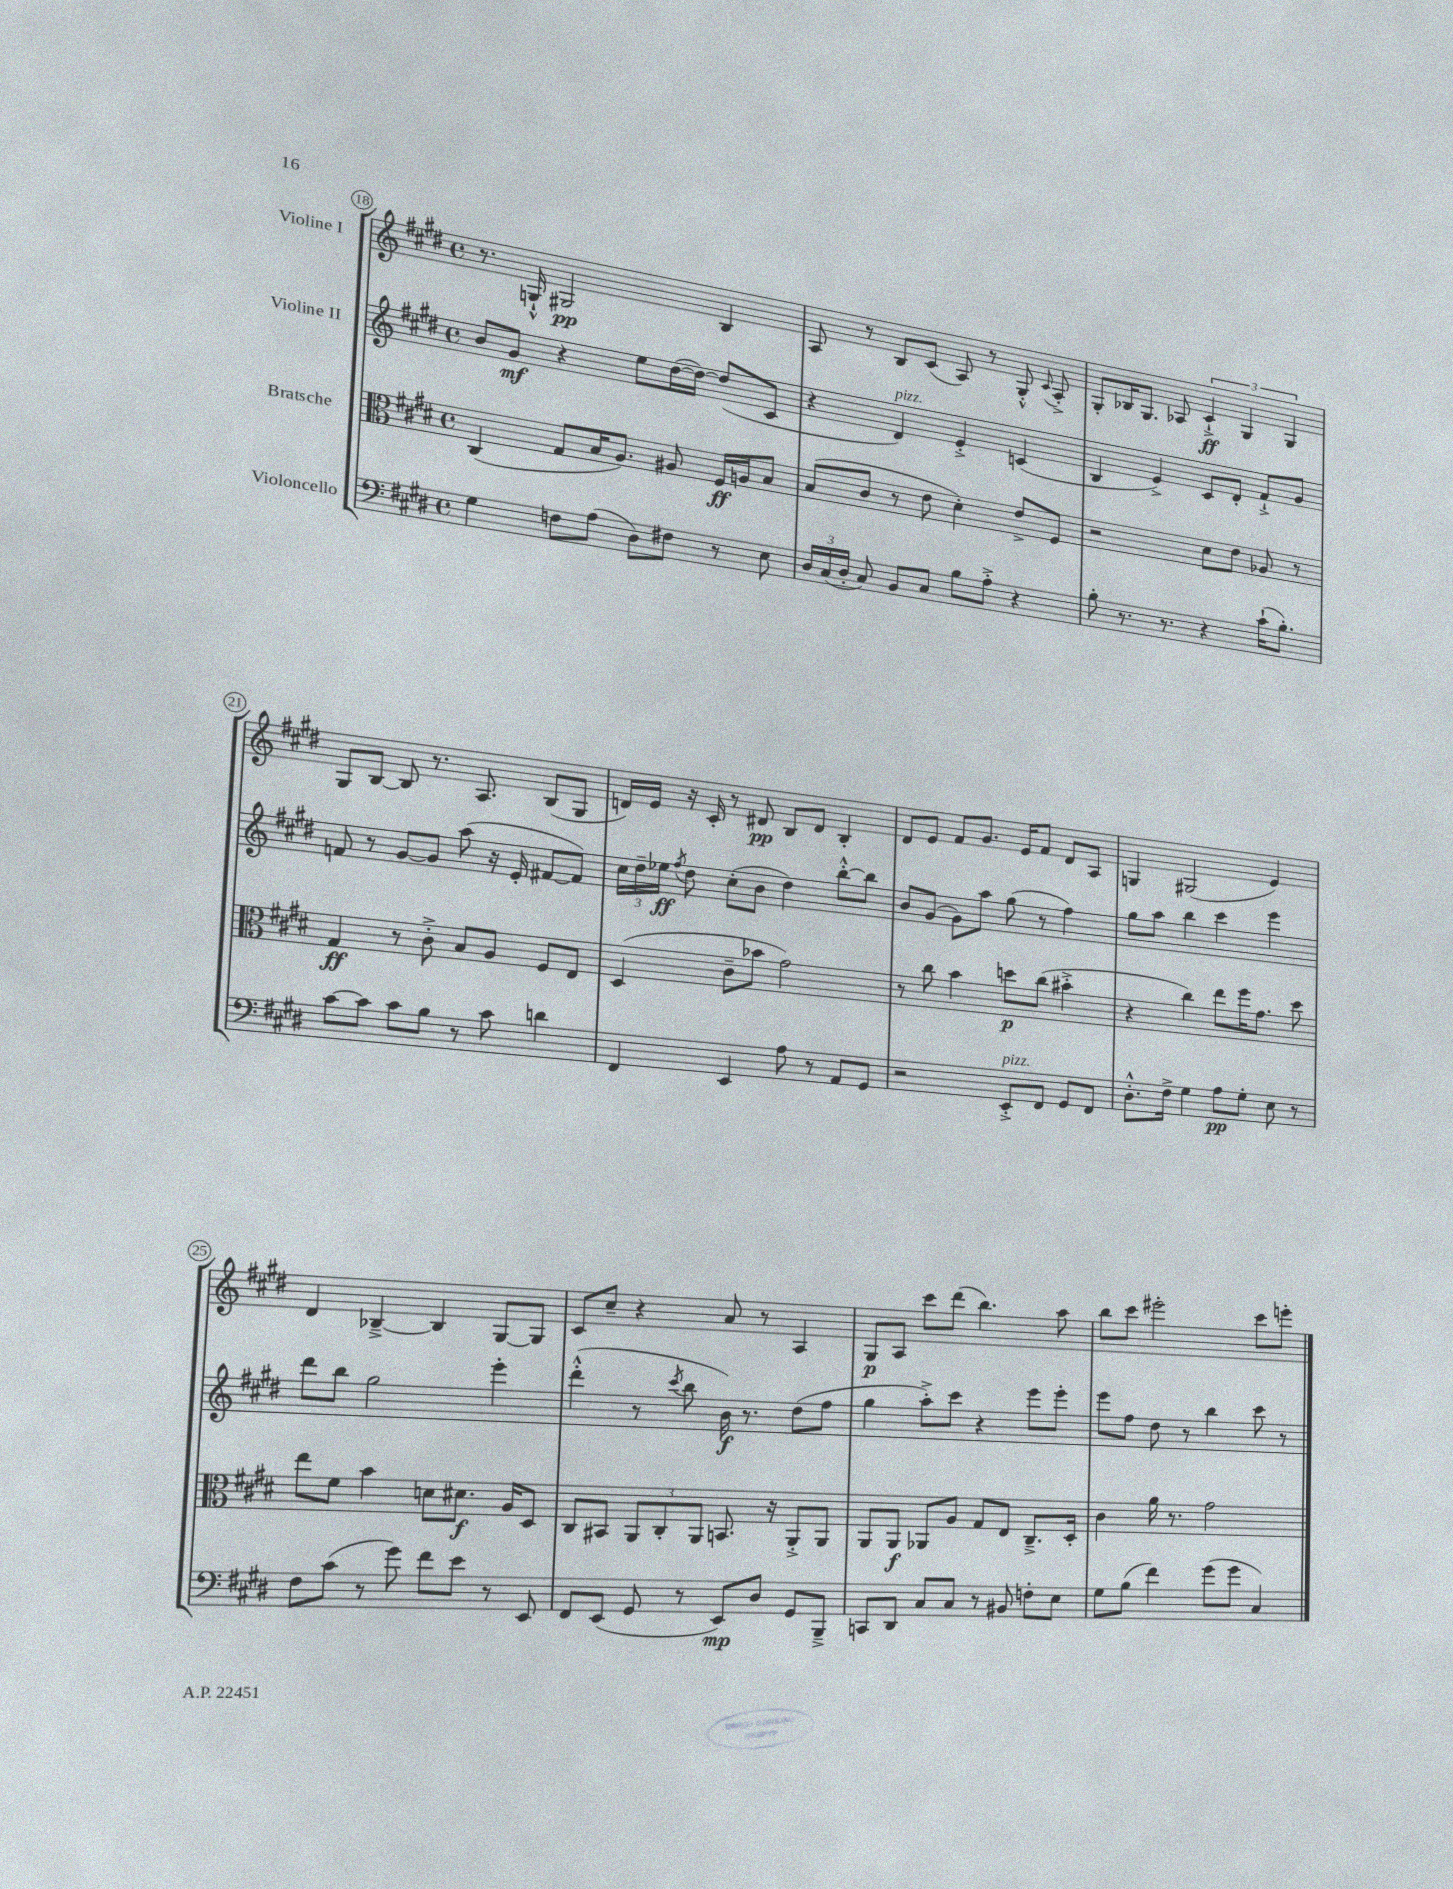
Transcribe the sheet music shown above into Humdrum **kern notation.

**kern	**kern	**kern	**kern
*staff4	*staff3	*staff2	*staff1
*clefF4	*clefC3	*clefG2	*clefG2
*k[f#c#g#d#]	*k[f#c#g#d#]	*k[f#c#g#d#]	*k[f#c#g#d#]
*M4/4	*M4/4	*M4/4	*M4/4
*met(c)	*met(c)	*met(c)	*met(c)
4G#	(4C#	8b	8.r
.	.	8g#	.
.	.	.	16G`^^
8F	8G#	4r	2G#
(8A	16B	.	.
.	8.A)	.	.
8D#)	.	8ee	.
8F#	8A#	([16dd#	.
.	.	16dd#_)	.
8r	16F#	(8dd#]	4B
.	16A	.	.
8E	8B	8c#	.
=	=	=	=
24D#	(8B	4r	8A
(24C#	.	.	.
24D#'	.	.	.
8C#)	8c#	.	8r
8BB	8r	4d#)	8B
8C#	8e	.	(8c#
8B	4d#')	4e'^	8A)
8A'^	.	.	8r
4r	8e^	(4c	8G#'^^
.	.	.	8qqc#
.	8F#	.	8A'^
=	=	=	=
8B'	2r	4B	8G#'
8.r	.	.	16B-
.	.	.	8.G#
.	.	4e^)	.
8.r	.	.	.
.	.	.	8A-
4r	8d#	8c#	6c#`^
.	8e	8d#'	.
.	.	.	6G#
(16c#`	8A-	8f#`^	.
8.B')	.	.	.
.	.	.	6G#
.	8r	8g#	.
=	=	=	=
[8c#	4G#	8f	8G#
8c#]	.	8r	[8B
8c#	8r	[8g#	8B]
8B	8c#'^	8g#]	8.r
8r	8B	(8aa	.
.	.	.	8.A
8c#	8A	16r	.
.	.	16e'	.
4d	8F#	[8f#	(8B
.	8E	8f#])	8G#
=	=	=	=
4FF#	(4D#	24cc#	16d)
.	.	24dd#~	.
.	.	.	16e
.	.	24ee-	.
.	.	8qff#	.
.	.	8dd#	16r
.	.	.	16c#'
4EE	8c#~	(8cc#'	8r
.	8b-	8b	8d#
8A	2g#)	4dd#)	8B
8r	.	.	8d#
8AA	.	[8bb'^^	4B'
8GG#	.	8bb]	.
=	=	=	=
2r	8r	8b	8d#
.	8cc#	(8g#	8e
.	4b	8g#)	8f#
.	.	8aa	8.g#
8EE'^	8dd	(8gg#	.
.	.	.	16e
8FF#	(8cc#	8r	8f#
8GG#	4b#'^	4ff#)	8d#
8FF#	.	.	8A
=	=	=	=
8.D#'^^	4r	8gg#	4G
.	.	8aa	.
16F#^	.	.	.
4G#	4cc#)	4bb	(2G#
8A	8ee	4ccc#	.
8G#'	16ff#	.	.
.	8.g#	.	.
8E	.	4eee	4e)
8r	8dd#	.	.
=	=	=	=
8F#	8ee	8ddd#	4d#
(8c#	8f#	8bb	.
8r	4b	2gg#	[4B-~^
8g#)	.	.	.
8f#	8d	.	4B-]
8e	8.d#	.	.
8r	.	4eee'	[8G#
.	16A	.	.
8EE	8D#	.	8G#]
=	=	=	=
8FF#	8C#	(4ddd#'^^	8c#
(8EE	8BB#	.	8cc#~
8GG#	12AA	8r	4r
.	12C#'	.	.
.	.	8qccc#	.
8r	.	8bb	.
.	12AA	.	.
8EE)	8.BB	16b)	8a
.	.	8.r	.
8D#	.	.	8r
.	16r	.	.
8GG#	8AA'^	(8dd#	4A
8BBB~^	8AA	8ff#	.
=	=	=	=
8CC	8AA	4gg#	8G#
8DD#	8AA	.	8A
8C#	8AA-	8aa'^)	8ccc#
8C#	8A	8ccc#	(8ddd#
8r	8G#	4r	4.bb)
8BB#	8E	.	.
8F'	8.C#~^	8eee	.
8E	.	8eee'	8aa
.	16D#'	.	.
=	=	=	=
8G#	4c#	8eee	8bb
(8B	.	8ff#	8ccc#
4f#)	16a	8dd#	2eee#'
.	8.r	.	.
.	.	8r	.
(8g#	2g#	4bb	.
8g#	.	.	.
4C#)	.	8ccc#	8ccc#
.	.	8r	8eee'
==	==	==	==
*-	*-	*-	*-
